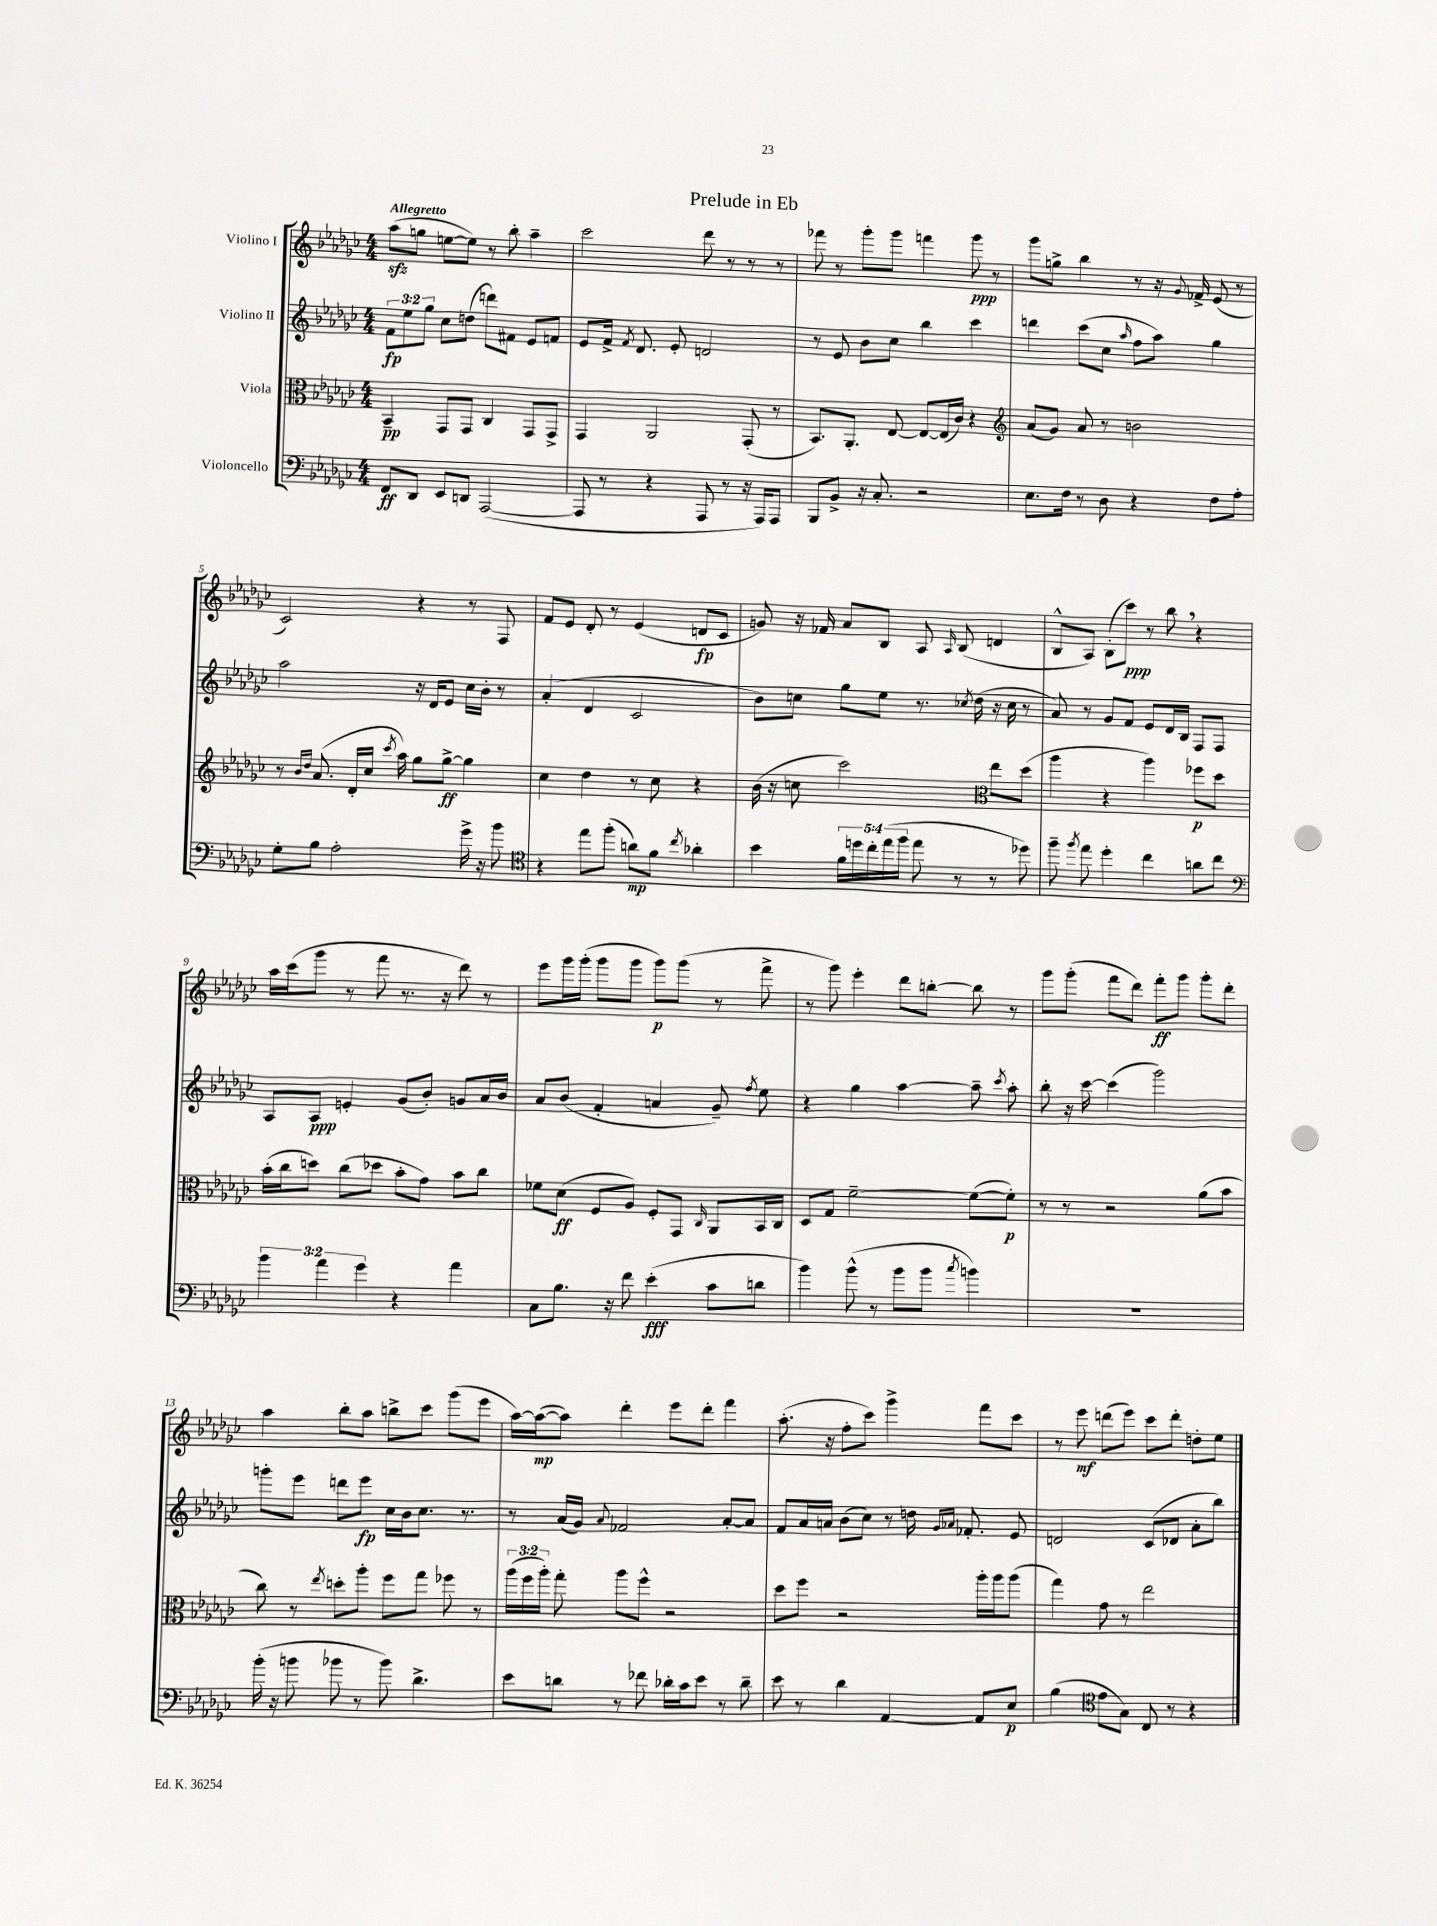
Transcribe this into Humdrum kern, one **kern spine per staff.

**kern	**kern	**kern	**kern
*staff4	*staff3	*staff2	*staff1
*clefF4	*clefC3	*clefG2	*clefG2
*k[b-e-a-d-g-c-]	*k[b-e-a-d-g-c-]	*k[b-e-a-d-g-c-]	*k[b-e-a-d-g-c-]
*M4/4	*M4/4	*M4/4	*M4/4
8FF	4BB-~	12f	(8aa-
.	.	12ee-	.
8DD-	.	.	8gg
.	.	12gg-	.
8EE-	8GG-	8cc-	[8ee
8DD	8GG-	(8dd	8ee])
([2AAA-	4C-	8ddd)	8r
.	.	8f#	8bb-'
.	8GG-	8e-	4aa-~
.	8GG-^	8f	.
=	=	=	=
8AAA-]	4GG-	8e-	2ccc-
8r	.	16f^	.
.	.	8qf	.
.	.	8.d-	.
4r	2AA-	.	.
.	.	8e-'	.
8AAA-	.	2d	8ddd-
8r	.	.	8r
16r	(8GG-'	.	8r
16AAA-)	.	.	.
8AAA-	8r	.	8r
=	=	=	=
8BBB-	8.BB-)	8r	8fff-
8BB-^	.	8e-	8r
.	8.AA-'	.	.
16r	.	8b-	8ggg-'
8.C-'	.	.	.
.	[8E-	8cc-	8ggg-
2r	8E-_	4bb-	4fff
.	(16E-]	.	.
.	16c-)	.	.
.	4r	4ccc-	8ggg-
.	.	.	8r
=	=	=	=
*	*clefG2	*	*
8.E-	(8a-	4ddd	8ggg-
.	8g-)	.	8gg^
16F	.	.	.
8r	8a-	(8ccc-	4bb-
8D-	8r	8cc-	.
.	.	16qqaa-	.
4r	2b	8ff	8r
.	.	8aa-)	16r
.	.	.	8qqg-
.	.	.	16f-^
8F	.	4gg-	(8e-
8A-'	.	.	8r
=	=	=	=
8G-'	8r	2aa-	2c-)
.	16qqb-	.	.
.	16qqdd-	.	.
8B-	(8.a-	.	.
2A-'	.	.	.
.	16d-'	.	.
.	16cc-	.	.
.	8qccc-	.	.
.	16aa-)	.	.
.	8gg-	16r	4r
.	.	16d-	.
.	[8gg-^	8e-	.
16g-^	4gg-]	16cc-	8r
16r	.	16b-'	.
8b-	.	8r	8F
=	=	=	=
*clefC4	*	*	*
4r	4cc-	(4a-'	8f
.	.	.	8e-
8ee-	4dd-	4d-	8d-'
(8ff'	.	.	8r
8a)	8r	2c-	(4e-
8f	8cc-	.	.
8qcc-	.	.	.
4a-'	4r	.	8d
.	.	.	8c-
=	=	=	=
4b-	(16b-	8b-)	8g)
.	16r	.	.
.	8cc	8cc	16r
.	.	.	16f-
20f	2ccc-)	8gg-	8a-
20dd	.	.	.
20cc-'	.	.	.
.	.	8ee-	8B-
(20ee-	.	.	.
20ff	.	.	.
8ee-	.	8.r	8A-
.	.	.	16qqA-
8r	.	.	(8B-
.	.	8qcc-	.
.	.	(16dd-	.
*	*clefC3	*	*
8r	8ee-	16r	4d
.	.	16cc-	.
8dd-)	(8dd-	8r	.
=	=	=	=
8ff~	4aa-	8a-)	8B-^^
8qff	.	.	.
8ee-	.	8r	8A-)
4dd-'	4r	8g-	(8B-'
.	.	8f	8ccc-)
4cc-	4aa-)	8e-	8r
.	.	16d-	8bb-
.	.	16B-	.
8a	8ff-	8F	4r
8cc-	8dd-	8F	.
=	=	=	=
*clefF4	*	*	*
6b-	(16b-'	8A-	16aa-
.	16cc-	.	(16ccc-
.	8dd)	8A-	8ggg-
6a-	.	.	.
.	(8cc-	4e'	8r
6g-	.	.	.
.	8dd-	.	8fff
4r	8b-'	(8g-	8.r
.	8g-)	8b-')	.
.	.	.	16r
4a-	8b-	8g	8ddd-)
.	8cc-	16a-	8r
.	.	16b-	.
=	=	=	=
8C-	8f-	8a-	8eee-
8.B-	(8d-	(8b-	16ggg-
.	.	.	(16ggg-'
.	8F	4f'	8ggg-
16r	.	.	.
8f	8A-)	.	8ggg-
(4e-'	8F'	4a	8ggg-)
.	8GG-	.	(8ggg-
.	16qqC-	.	.
8c-	8AA-	8g-~)	8r
.	.	8qff	.
8d	16BB-	8ee-	8fff^
.	16C-	.	.
=	=	=	=
4b-)	8D-	4r	8r
.	8G-	.	8ggg-)
(8b-^^	[2f~	4gg-	4eee-'
8r	.	.	.
8b-	.	[4aa-	8ddd-
8b-	.	.	[8bb'
8qcc-	.	.	.
4b)	(8f_	8aa-~]	8bb]
.	.	8qccc-	.
.	8f'])	8aa-'	8r
=	=	=	=
1r	8r	8bb-'	8ggg-
.	8r	16r	(8ggg-'
.	.	[16ccc-	.
.	2r	(4ccc-]	8fff
.	.	.	8ddd-)
.	.	2ggg-)	8fff'
.	.	.	8ggg-
.	(8a-	.	8ggg-'
.	8b-	.	8ddd-'
=	=	=	=
(16b-'	8cc-)	8ggg'	4aa-
16r	.	.	.
8b	8r	8eee-	.
.	8qee-	.	.
8b-	8dd'	8ddd	8bb-'
8r	8aa-'	8eee-	8aa-
8b-)	8ff	16cc-	8bb^
.	.	16b-	.
4.d-^	8gg-	8.cc-	8ccc-
.	8ff-	.	(8ggg-
.	.	8.r	.
.	8r	.	8eee-
=	=	=	=
8e-	(24aa-	8r	[16aa-)
.	24ff	.	.
.	.	.	(16aa-_
.	24aa-')	.	.
8d	8gg-'	(16a-	8aa-])
.	.	16g-)	.
.	.	8qqa-	.
8r	8aa-	2f-	4ddd-'
8f-	8ff^^	.	.
16d-'	2r	.	8eee-
16c-	.	.	.
8e-	.	.	8ddd-'
8r	.	[8a-'	4fff
8d-~	.	8a-]	.
=	=	=	=
8e-	8dd-	8f	(8.aa-'
8r	8ff	16a-	.
.	.	16a	16r
4d-	2r	(8b-	8ff'
.	.	8cc-)	8ccc-)
[4AA-	.	8r	4ggg-^
.	.	16dd	.
.	.	16qqg-	.
.	.	16qqa-	.
.	.	8.f-'	.
8AA-]	16aa-'	.	8fff
.	16aa-	.	.
8E-	(8aa-	8e-	8ccc-
=	=	=	=
(4B-	4gg-)	2d	8r
.	.	.	8eee-
*clefC4	*	*	*
8e-	8g-	.	(8ddd
8G-)	8r	.	8eee-)
8C-	2ee-	(8c-	8ccc-
8r	.	8d-	8ddd'
4r	.	8a-'	8dd'
.	.	8bb-)	8ee-
==	==	==	==
*-	*-	*-	*-
